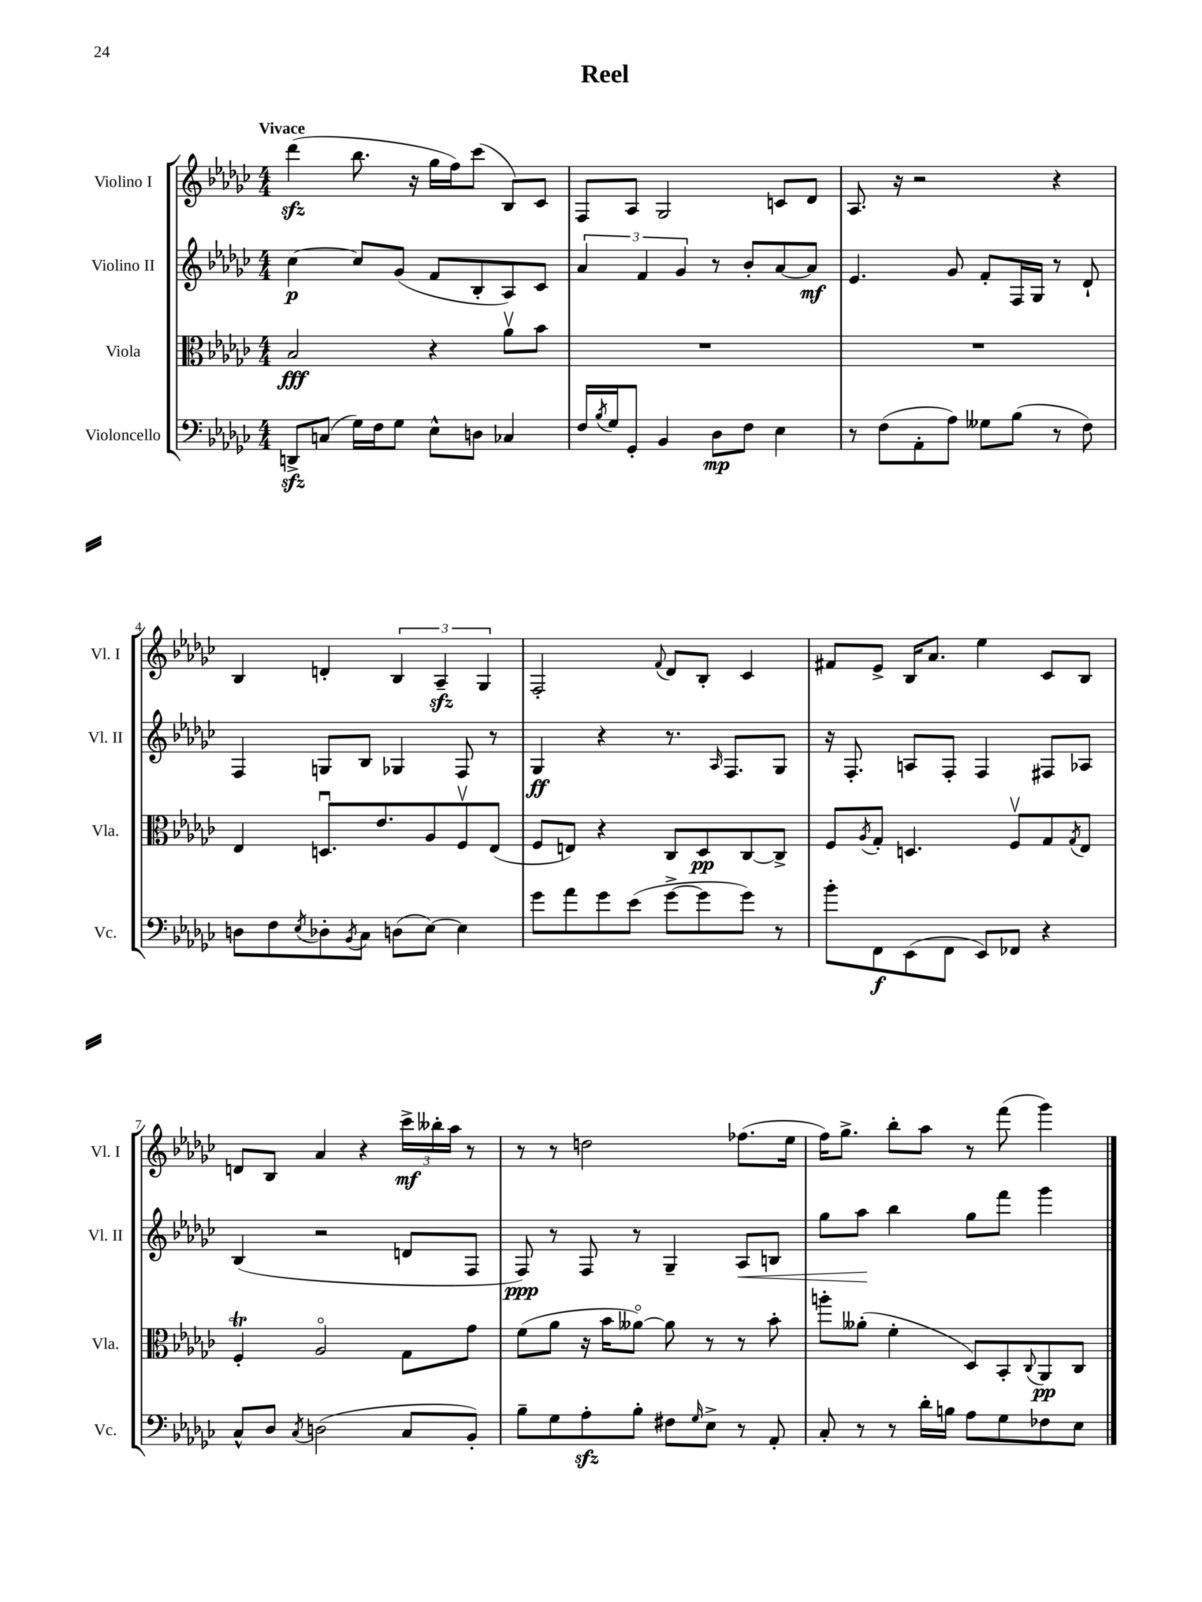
\header { title = "Reel" }
<<
\new StaffGroup <<
\new Staff = "s0" \with { instrumentName = "Violino I" shortInstrumentName = "Vl. I" } {
    \clef treble \key ges \major \numericTimeSignature \time 4/4 \tempo "Vivace"
    des'''4\sfz( bes''8. r16 ges''16 f''16) ces'''8( bes8) ces'8 |
    f8 aes8 ges2 c'8 des'8 |
    aes8. r16 r2 r4 |
    bes4 d'4-. \tuplet 3/2 { bes4 aes4--\sfz ges4 } |
    f2-. \appoggiatura { f'8 } des'8 bes8-. ces'4 |
    fis'8 ees'8-> bes16 aes'8. ees''4 ces'8 bes8 |
    d'8 bes8 aes'4 r4 \tuplet 3/2 { ces'''16->\mf beses''16-. aes''16 } r8 |
    r8 r8 d''2 fes''8.( ees''16 |
    f''16) ges''8.-> bes''8-. aes''8 r8 f'''8( ges'''4) \bar "|." |
}
\new Staff = "s1" \with { instrumentName = "Violino II" shortInstrumentName = "Vl. II" } {
    \clef treble \key ges \major \numericTimeSignature \time 4/4
    ces''4~\p ces''8 ges'8( f'8 bes8-. aes8) ces'8 |
    \tuplet 3/2 { aes'4 f'4 ges'4 } r8 bes'8-. aes'8~ aes'8\mf |
    ees'4. ges'8 f'8-. f16 ges16 r8 des'8-! |
    f4 g8 bes8 ges4 f8 r8 |
    ges4\ff r4 r8. \grace { aes16 } f8. ges8 |
    r16 f8.-. a8 f8-. f4 fis8 aes8 |
    bes4( r2 d'8 f8 |
    f8\ppp) r8 f8 r8 ges4-- aes8\< b8 |
    ges''8 aes''8\! bes''4 ges''8 f'''8 ges'''4 \bar "|." |
}
\new Staff = "s2" \with { instrumentName = "Viola" shortInstrumentName = "Vla." } {
    \clef alto \key ges \major \numericTimeSignature \time 4/4
    bes2\fff r4 aes'8\upbow bes'8 |
    R1 |
    R1 |
    ees4 d8.\downbow ees'8. aes8 f8\upbow ees8( |
    f8 e8) r4 ces8 des8\pp ces8~ ces8-> |
    f8 \acciaccatura { aes8 } ges8-. d4. f8\upbow ges8 \acciaccatura { ges8 } ees8 |
    f4-.\trill aes2\flageolet ges8 ges'8 |
    f'8( aes'8 r16 bes'16 aeses'8~\flageolet) aeses'8 r8 r8 bes'8-. |
    a''8-. aeses'8-.( f'4-. des8) bes,8-. \appoggiatura { ces8 } aes,8\pp ces8 \bar "|." |
}
\new Staff = "s3" \with { instrumentName = "Violoncello" shortInstrumentName = "Vc." } {
    \clef bass \key ges \major \numericTimeSignature \time 4/4
    d,8->\sfz c8( ges16) f16 ges8 ees8-^ d8 ces4 |
    f16 \acciaccatura { bes8 } ges16 ges,8-. bes,4 des8\mp f8 ees4 |
    r8 f8( aes,8-. aes8) geses8 bes8( r8 f8) |
    d8 f8 \acciaccatura { ees8 } des8-. \acciaccatura { bes,8 } ces8 d8( ees8~) ees4 |
    ges'8 aes'8 ges'8 ees'8( ges'8~-> ges'8 ges'8) r8 |
    bes'8-. f,8\f ees,8( f,8 ees,8) fes,8 r4 |
    ces8-^ des8 \acciaccatura { ces8 } d2( ces8 bes,8-.) |
    bes8-- ges8 aes8-.\sfz bes8-. fis8 \grace { ges16 } ees8-> r8 aes,8-. |
    ces8-. r8 r8 des'16-. b16 aes8 ges8 fes8 ees8 \bar "|." |
}
>>
>>
